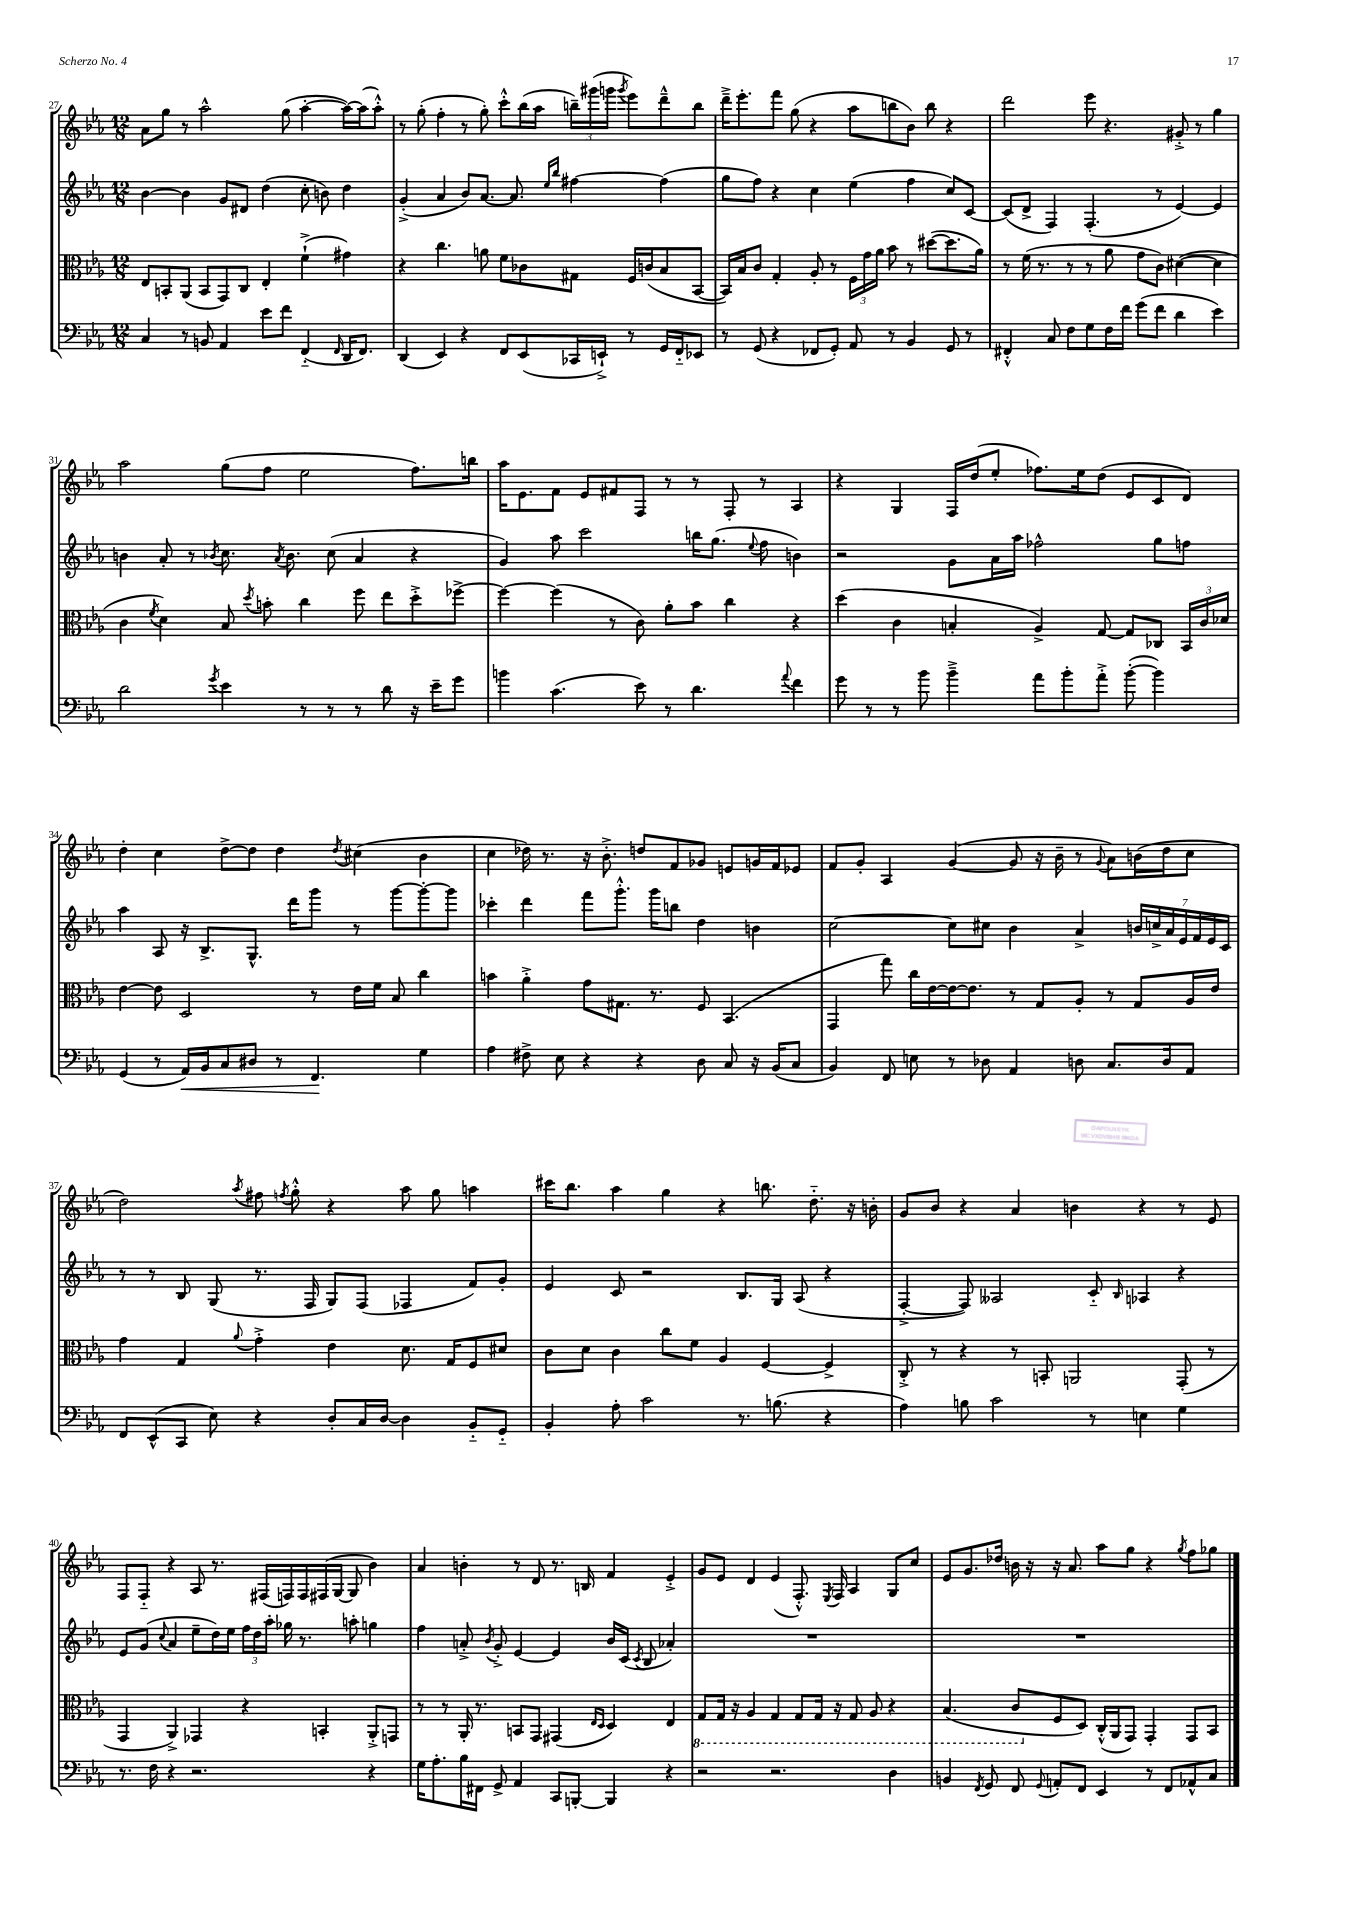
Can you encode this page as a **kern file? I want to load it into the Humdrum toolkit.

**kern	**kern	**kern	**kern
*staff4	*staff3	*staff2	*staff1
*clefF4	*clefC3	*clefG2	*clefG2
*k[b-e-a-]	*k[b-e-a-]	*k[b-e-a-]	*k[b-e-a-]
*M12/8	*M12/8	*M12/8	*M12/8
4C	8E-	[4b-	8a-
.	8BB'	.	8gg
8r	(8AA-	4b-]	8r
8BB	8BB	.	2aa-^^
4AA-	8GG)	8g	.
.	8C	8d#	.
8e-	4E-'	(4dd	.
8f	.	.	(8gg
(4FF'~	(4f`^	8cc'	[4aa-'
.	.	8b)	.
16qqFF	.	.	.
16DD	4g#)	4dd	16aa-_)
8.FF)	.	.	(16aa-]
.	.	.	8aa-'^^)
=	=	=	=
(4DD	4r	(4g'^	8r
.	.	.	(8gg'
4EE-)	4.cc	4a-	4ff'
4r	.	8b-)	8r
.	8a	[8.a-	8gg')
8FF	8f	.	8ccc'^^
.	.	8.a-]	.
(8EE-	8c-	.	(16bb-
.	.	.	16aa-
.	.	16qqee-	.
.	.	16qqbb-	.
16CC-	8G#	[4ff#	24bb~)
.	.	.	(24ggg#
16EE`^)	.	.	.
.	.	.	24ggg
.	.	.	8qggg
8r	16F	.	8eee-)
.	(16c	.	.
16GG	8B-	(4ff#]	8ddd~^^
16FF'~	.	.	.
8EE-	[8BB-	.	8bb
=	=	=	=
8r	16BB-])	8gg	16ddd~^
.	16B-	.	8.eee-'
(8GG	8c	8ff)	.
4r	4G'	4r	8fff
.	.	.	(8gg
8FF-	8A-'	4cc	4r
8GG')	8r	.	.
8AA-	24F	(4ee-	8aa-
.	24g	.	.
.	24a-	.	.
8r	8b-	.	8bb
4BB-	8r	4ff	8b-)
.	([8dd#	.	8bb
8GG	8.dd#]	8cc)	4r
8r	.	[8c	.
.	16a-)	.	.
=	=	=	=
4FF#'^^	8r	(8c]	2ddd
.	(16f	8d^	.
.	8.r	.	.
8C	.	4F)	.
8F	8r	.	.
8G	8r	(4.F'	8eee-
16F	8a-	.	4.r
16f	.	.	.
(8g	8g	.	.
8f	8c)	8r	.
4d	([4d#	[4e-)	8g#'^
.	.	.	8r
4e-)	4d#]	4e-]	4gg
=	=	=	=
2d	4c	4b	2aa-
.	8qf	.	.
.	4d)	8a-'	.
.	.	8r	.
8qg	.	8qb-	.
4e-	8B-	8.cc	(8gg
.	8qdd	.	.
.	8b'	.	8ff
.	.	8qa-	.
.	.	8.b-	.
8r	4cc	.	2ee-
8r	.	(8cc	.
8r	8ff	4a-	.
8d	8ee-	.	.
16r	8dd'^	4r	8.ff)
16e-~	.	.	.
8g	[8ff-^	.	.
.	.	.	16bb
=	=	=	=
4b	4ff-_	4g)	16aa-
.	.	.	8.e-
(4.c	(4ff-]	8aa-	8f
.	.	2ccc	8e-
.	8r	.	8f#
8e-)	8c)	.	8F
8r	8a-'	.	8r
4.d	8b-	16bb	8r
.	.	(8.gg	.
.	4cc	.	8F'
.	.	8qqee-	.
.	.	8ff	8r
8qqa-	.	.	.
4f	4r	4b)	4A-
=	=	=	=
8g	(4dd	2r	4r
8r	.	.	.
8r	4c	.	4G
8b-	.	.	.
4b-~^	4B'	8g	16F
.	.	.	(16dd
.	.	16a-	8ee-'
.	.	16aa-	.
8a-	4A-^)	2ff-^^	8.ff-)
8b-'	.	.	.
.	.	.	16ee-
8a-'^	[8G	.	(8dd
([8b-'	8G]	.	8e-
4b-])	8C-	8gg	8c
.	24BB-	8ff	8d)
.	24c	.	.
.	24d-	.	.
=	=	=	=
(4GG	[4e-	4aa-	4dd'
8r	8e-]	8A-	4cc
16AA-)	2D	16r	.
16BB-	.	8.B-^	.
8C	.	.	[8dd^
8D#	.	8.G^^	8dd]
8r	.	.	4dd
.	.	16ddd	.
4.FF	8r	8ggg	.
.	.	.	8qdd
.	16e-	8r	(4cc#
.	16f	.	.
.	8B-	[8ggg	.
4G	4cc	8ggg'_	4b-
.	.	8ggg]	.
=	=	=	=
4A-	4b	4ccc-'	4cc
8F#^	4a-'^	4ddd	16dd-)
.	.	.	8.r
8E-	.	.	.
4r	8g	8fff	16r
.	.	.	8.b-'^
.	8.G#	8.ggg'^^	.
4r	.	.	8dd
.	8.r	16ggg	.
.	.	8bb	8f
8D	8F	4dd	8g-
8C	(4.BB-	.	8e
16r	.	4b	16g
(16BB-	.	.	16f
8C	.	.	8e-
=	=	=	=
4BB-)	4GG	[2cc	8f
.	.	.	8g'
8FF	8gg)	.	4A-
8E	16cc	.	.
.	[16e-	.	.
8r	16e-_	8cc]	([4g
.	8.e-]	.	.
8D-	.	8cc#	.
4AA-	8r	4b-	8g]
.	8G	.	16r
.	.	.	16b-~
8D	8A-'	4a-^	8r
.	.	.	8qqg
8.C	8r	.	8a-)
.	8G	28b	(16b
.	.	28cc^	.
16D	.	.	16dd
.	.	28a-	.
.	.	28e-	.
8AA-	16A-	.	8cc
.	.	28f	.
.	.	28e-	.
.	16e-	.	.
.	.	28c	.
=	=	=	=
8FF	4g	8r	2dd)
(8EE-^^	.	8r	.
8CC	4G	8B-	.
8E-)	.	(8G	.
.	8qqa-	.	8qaa-
4r	4g'^	8.r	8ff#
.	.	.	8qff
.	.	.	8gg'^^
.	.	16F	.
8D'	4e-	8G)	4r
16C	.	(8F	.
[16D	.	.	.
4D]	8.d	4F-	8aa-
.	.	.	8gg
.	16G	.	.
8BB-'~	8F	8f)	4aa
8GG'~	8d#	8g'	.
=	=	=	=
4BB-'	8c	4e-	16ccc#
.	.	.	8.bb-
.	8d	.	.
8A-'	4c	8c	4aa-
2c	.	2r	.
.	8cc	.	4gg
.	8f	.	.
.	4A-	.	4r
8.r	.	8.B-	.
.	[4F	.	8.bb
(8.B	.	16G	.
.	.	(8A-	.
.	.	.	8.dd'~
4r	4F^]	4r	.
.	.	.	16r
.	.	.	16b'
=	=	=	=
4A-)	8C'^	[4F'^	8g
.	8r	.	8b-
8B	4r	8F])	4r
2c	.	2A--	.
.	8r	.	4a-
.	8BB'	.	.
.	2AA	.	4b
8r	.	8c'~	.
.	.	16qqB-	.
4E	.	4A-	4r
4G	(8GG'	4r	8r
.	8r	.	8e-
=	=	=	=
8.r	4GG	8e-	8F
.	.	(8g	8F'~
16F	.	.	.
.	.	8qqcc	.
4r	4AA-^)	4a-	4r
2.r	4GG-	8ee-~	8A-
.	.	16dd)	8.r
.	.	16ee-	.
.	4r	24ff	.
.	.	24dd	.
.	.	.	(16F#
.	.	24aa-'	.
.	.	16gg-	16F)
.	.	8.r	16F
.	4BB'	.	(16F#
.	.	.	[16G
.	.	8aa'	8G]
4r	8AA-'^	4gg	4b-)
.	8GG	.	.
=	=	=	=
16G	8r	4ff	4a-
8.A-'	.	.	.
.	8r	.	.
16B-	16AA-'	8a'^	4b'
16FF#	8.r	.	.
.	.	8qb-	.
8GG^	.	8g'^	.
4AA-	8BB	[4e-	8r
.	8GG	.	8d
8CC	(4GG#	4e-]	8.r
[8BBB'	.	.	.
.	.	.	16B
.	16qqE-	.	.
.	16qqD	.	.
4BBB]	4D)	16b-	4f
.	.	(16c	.
.	.	8qc	.
.	.	8B-	.
4r	4E-	4a-')	4e-'^
=	=	=	=
2r	8GG	1.r	8g
.	16GG	.	8e-
.	16r	.	.
.	4AA-	.	4d
2.r	4GG	.	(4e-
.	8GG	.	8.F'^^)
.	16GG	.	.
.	.	.	8qE-
.	16r	.	16F
.	8GG	.	4A-
.	8AA-	.	.
4D	4r	.	8G
.	.	.	8cc
=	=	=	=
4BB	(4.BB-	1.r	8e-
.	.	.	8.g
8qFF	.	.	.
8GG	.	.	.
.	.	.	16dd-
8FF	8C	.	16b
.	.	.	16r
8qqGG	.	.	.
8AA'	8F	.	16r
.	.	.	8.a-
8FF	8D)	.	.
4EE-	(16C'^^	.	8aa-
.	16AA-	.	.
.	8GG)	.	8gg
8r	4GG'	.	4r
8FF	.	.	.
.	.	.	8qgg
8AA-^^	8GG	.	8ff
8C	8BB-	.	8gg-
==	==	==	==
*-	*-	*-	*-
